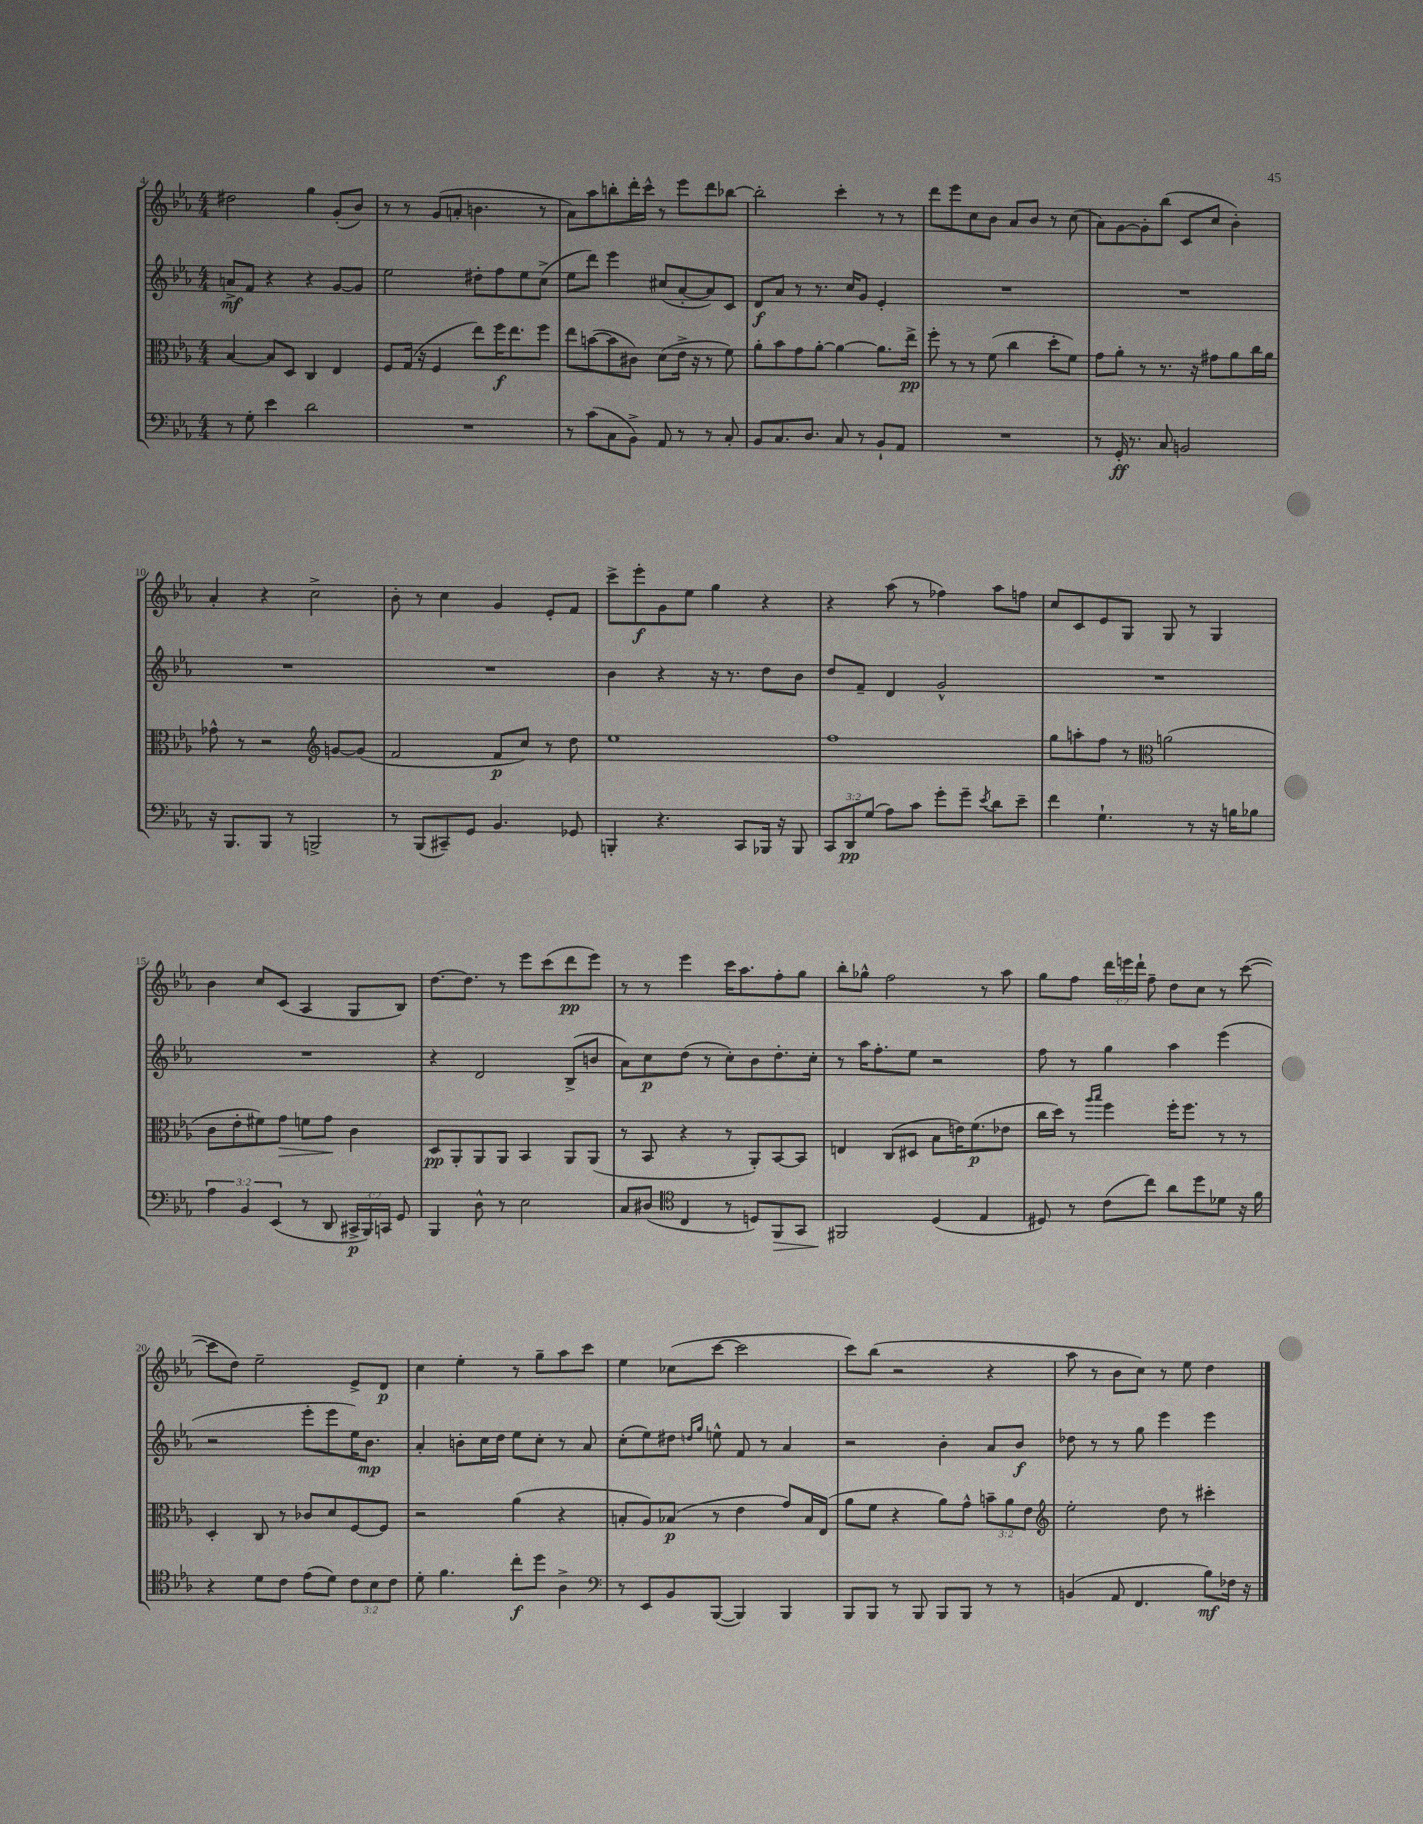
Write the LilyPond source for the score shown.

<<
\new StaffGroup <<
\new Staff = "s0" {
    \clef treble \key ees \major \numericTimeSignature \time 4/4 \override Staff.TupletNumber.text = #tuplet-number::calc-fraction-text
    \autoBeamOff dis''2 g''4 g'8[-.( bes'8]) |
    r8 r8 g'8[( a'8]-. b'4. r8 |
    aes'8[) aes''8 b''8-. d'''16-. c'''16]-^ r8 ees'''8[ d'''8 bes''8]~ |
    bes''2-. c'''4-. r8 r8 |
    d'''8[ ees'''8 c''8 bes'8] aes'8[ bes'8] r8 c''8( |
    aes'8[) g'8~ g'8-. bes''8]( c'8[ c''8] bes'4-.) |
    aes'4-. r4 c''2-> |
    bes'8-. r8 c''4 g'4 ees'8[-. f'8] |
    c'''8[-> ees'''8-.\f g'8 ees''8] g''4 r4 |
    r4 aes''8( r8 fes''4) aes''8[ f''8] |
    c''8[ c'8 ees'8 g8] g8 r8 g4 |
    bes'4 c''8[ c'8]( aes4 g8[ bes8]) |
    d''8.[~ d''8.] r8 ees'''8[ c'''8( d'''8\pp ees'''8]) |
    r8 r8 ees'''4 c'''16[ aes''8. f''8-. g''8] |
    bes''8[-. ges''8]-^ f''2 r8 aes''8 |
    g''8[ f''8] \tuplet 3/2 { d'''16[ e'''16 d'''16]-! } f''8-- d''8[ c''8] r8 c'''8~( |
    c'''8[ d''8]) ees''2-- ees'8[-> d'8]\p |
    c''4 ees''4-. r8 g''8[-- aes''8 c'''8] |
    ees''4 ces''8[( c'''8]~ c'''2 |
    c'''8[) bes''8]( r2 r4 |
    aes''8 r8 bes'8[ c''8]) r8 ees''8 d''4 \bar "|." |
}
\new Staff = "s1" {
    \clef treble \key ees \major \numericTimeSignature \time 4/4
    \autoBeamOff a'8[->\mf f'8] r4 r4 g'8[~ g'8] |
    ees''2 dis''8[-. f''8 ees''8 c''8]->( |
    ees''8[ d'''8]) ees'''4 cis''8[( aes'8~-. aes'8) c'8] |
    d'8[\f aes'8] r8 r8. c''16[ g'8] ees'4-. |
    R1 |
    R1 |
    R1 |
    R1 |
    bes'4 r4 r16 r8. d''8[ bes'8] |
    d''8[ f'8]-- d'4 g'2-^ |
    R1 |
    R1 |
    r4 d'2 bes8[->( b'8] |
    aes'8[) c''8\p d''8]( r8 c''8[-.) bes'8 d''8.-. c''16]-. |
    r8 aes''16[ f''8.-. ees''8] r2 |
    f''8 r8 g''4 aes''4 ees'''4( |
    r2 ees'''8[-. ees'''8 ees''16) bes'8.]\mp |
    aes'4-. b'8[-. c''16 d''16] ees''8[ c''8]-. r8 aes'8 |
    c''8[-.( ees''8) dis''8] \grace { d''16[ g''16] } e''8-^ f'8 r8 aes'4 |
    r2 bes'4-. aes'8[ bes'8]\f |
    des''8 r8 r8 g''8 ees'''4 ees'''4 \bar "|." |
}
\new Staff = "s2" {
    \clef alto \key ees \major \numericTimeSignature \time 4/4 \override Staff.TupletNumber.text = #tuplet-number::calc-fraction-text
    \autoBeamOff bes4~ bes8[ d8] c4 ees4 |
    f8[ g16]( r16 f4 ees''8[) f''16\f ees''8. f''8] |
    ees''8[ b'8~( b'8 cis'8]) d'8[( ees'16]-> r16 r8 f'8) |
    aes'8[-. bes'8 g'8 aes'8]~-. aes'4~ aes'8.[ ees''16]->\pp |
    f''8-. r8 r8 f'8( c''4 d''8[-. f'8]) |
    g'8[ aes'8]-. r8 r8. r16 gis'8[ aes'8 c''16 aes'16] |
    ges'8-^ r8 r2 \clef treble g'8[~ g'8]( |
    f'2 f'8[\p c''8]) r8 d''8 |
    ees''1 |
    f''1 |
    g''8[ a''8-. f''8] r8 \clef alto a'2( |
    c'8[ ees'8-. fis'8) g'8]\> f'8[ g'8]\! c'4 |
    d8[\pp aes,8-. aes,8 aes,8] bes,4 aes,8[ aes,8]( |
    r8 bes,8 r4 r8 aes,8[-.) bes,8~ bes,8] |
    e4 c8[( dis8] bes8[ e'16) f'8.\p( ees'8] |
    c''16[ d''16]) r8 \grace { aes''16[ bes''16] } f''4 f''16[-. f''8.] r8 r8 |
    d4-. c8 r8 ces'8[ d'8 f8~ f8] |
    r2 aes'4( r4 |
    b8[-. aes8) bes8]\p( r8 ees'4 g'8[) bes16 ees16]( |
    aes'8[ f'8] r4 aes'8[) g'8]-^ \tuplet 3/2 { b'8[-- aes'8 ees'8] } |
    \clef treble ees''2-. d''8 r8 cis'''4-. \bar "|." |
}
\new Staff = "s3" {
    \clef bass \key ees \major \numericTimeSignature \time 4/4 \override Staff.TupletNumber.text = #tuplet-number::calc-fraction-text
    \autoBeamOff r8 g8-. ees'4 d'2 |
    R1 |
    r8 c'8[( c8 bes,8]->) aes,8 r8 r8 c8-. |
    bes,8[ c8. d8.] c8 r8 bes,8[-! aes,8] |
    R1 |
    r8 g,16-.\ff r8. c8 b,2 |
    r16 bes,,8.[ bes,,8] r8 b,,2-> |
    r8 bes,,8[( cis,8--) g,8] bes,4. ges,8 |
    b,,4-. r4. c,8[ bes,,16] r16 bes,,8 |
    \tuplet 3/2 { c,8[ d,8\pp g8]( } aes8[) c'8] g'8[-. g'8]-- \acciaccatura { ees'8 } d'8[ ees'8]-- |
    f'4 g4.-! r8 r16 b16[ bes8] |
    \tuplet 3/2 { aes4 bes,4 ees,4( } r8 d,8 \tuplet 3/2 { cis,16[->\p bes,,16) c,16] } g,8 |
    bes,,4 d8-^ r8 ees2 |
    c8[ dis8]( \clef tenor c4 r8 d8[) f,8\> g,8] |
    fis,2\! d4( ees4 |
    dis8) r8 c'8[( c''8]) aes'8[ d''8 des'8] r16 f'16 |
    r4 d'8[ c'8] ees'8[( d'8]) \tuplet 3/2 { c'8[ bes8 c'8] } |
    d'8-. f'4. c''8[-.\f d''8] aes4-> |
    \clef bass r8 ees,8[ bes,8 bes,,8]~( bes,,4) bes,,4 |
    bes,,8[ bes,,8] r8 bes,,8 bes,,8[ bes,,8] r8 r8 |
    b,4( aes,8 f,4. bes8[\mf) fes16] r16 \bar "|." |
}
>>
>>
\layout { \context { \Score currentBarNumber = #4 } }
